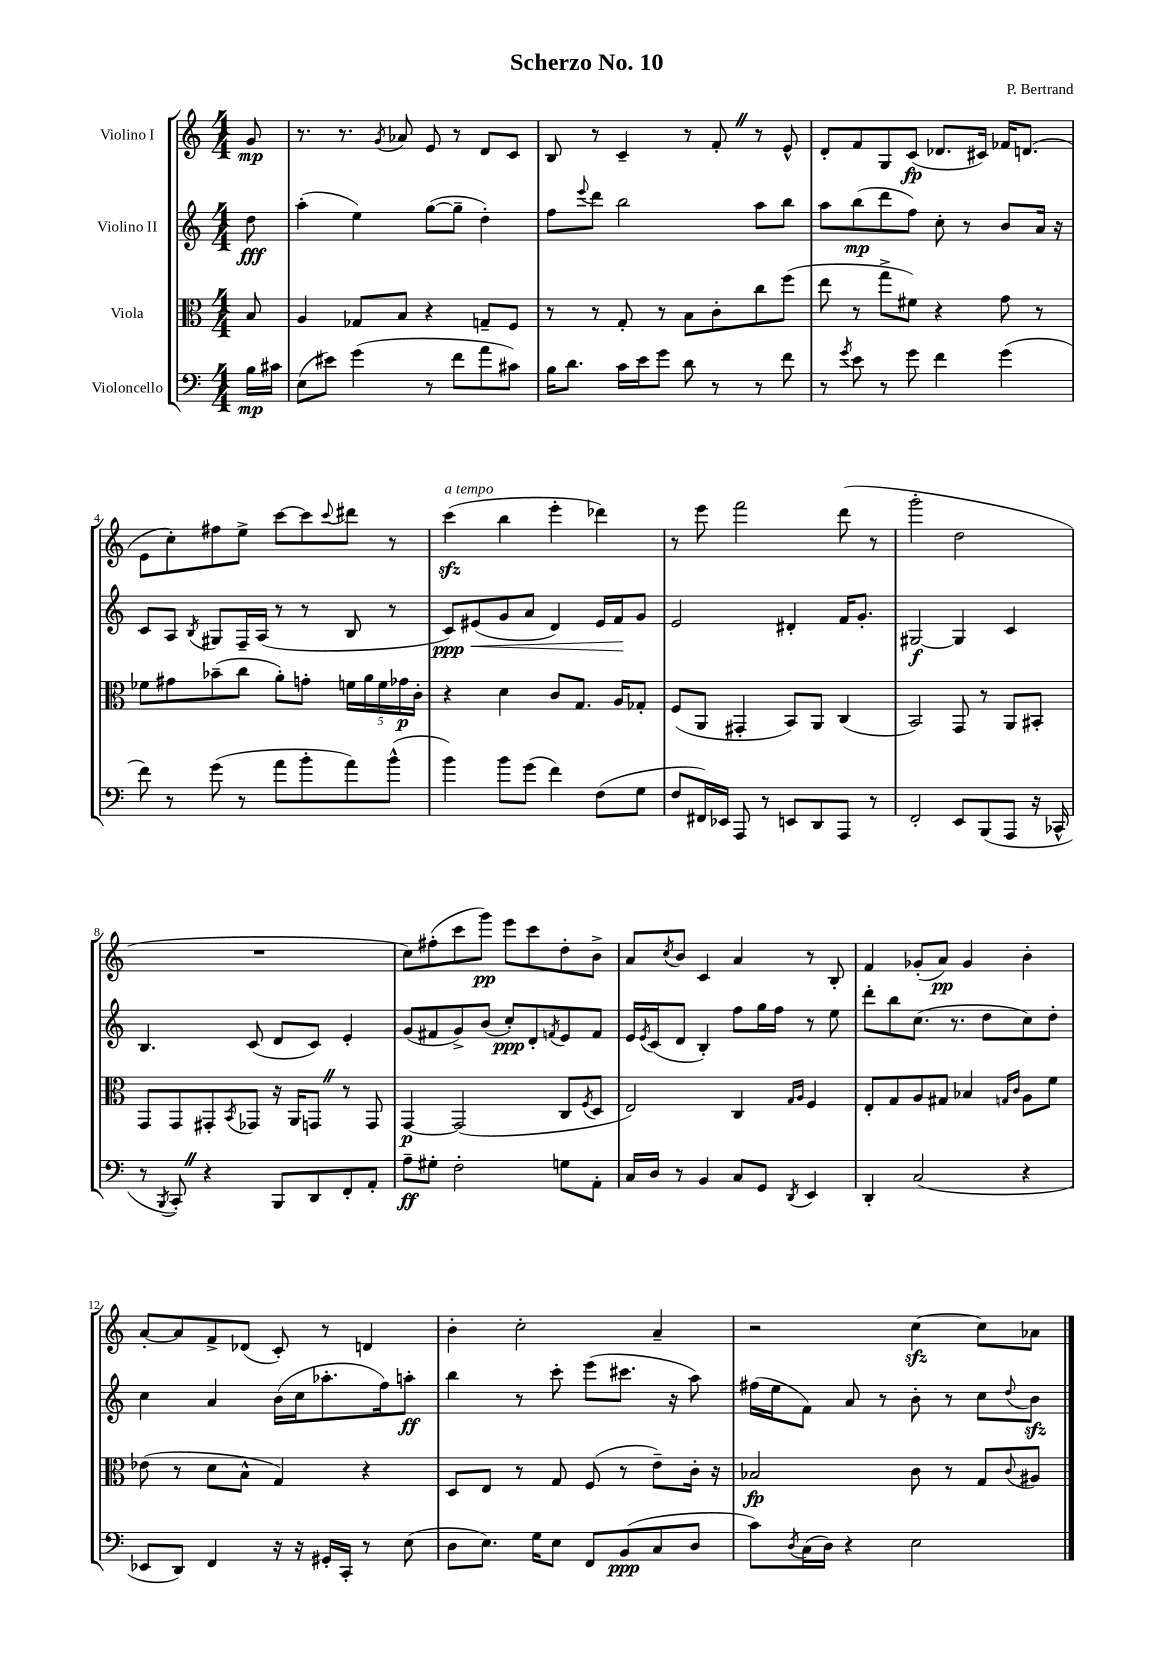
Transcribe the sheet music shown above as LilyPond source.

\header { title = "Scherzo No. 10" composer = "P. Bertrand" }
<<
\new StaffGroup <<
\new Staff = "s0" \with { instrumentName = "Violino I" } {
    \clef treble \key c \major \numericTimeSignature \time 4/4 \partial 8
    g'8\mp |
    r8. r8. \acciaccatura { g'8 } aes'8 e'8 r8 d'8 c'8 |
    b8 r8 c'4-- r8 f'8-. \once \override BreathingSign.text = \markup { \musicglyph "scripts.caesura.straight" } \breathe r8 e'8-^ |
    d'8-. f'8 g8 c'8\fp( des'8. cis'16) fes'16 d'8.( |
    e'8 c''8-.) fis''8 e''8-> c'''8~ c'''8 \appoggiatura { c'''8 } dis'''8 r8 |
    c'''4\sfz^\markup { \italic "a tempo" }( b''4 e'''4-. des'''4) |
    r8 e'''8 f'''2 d'''8( r8 |
    g'''2-. d''2 |
    R1 |
    c''8) fis''8-.( c'''8 g'''8\pp) e'''8 c'''8 d''8-. b'8-> |
    a'8 \acciaccatura { c''8 } b'8 c'4 a'4 r8 b8-. |
    f'4 ges'8-.( a'8\pp) ges'4 b'4-. |
    a'8~-. a'8 f'8-> des'8( c'8-.) r8 d'4 |
    b'4-. c''2-. a'4-- |
    r2 c''4~\sfz c''8 aes'8 \bar "|." |
}
\new Staff = "s1" \with { instrumentName = "Violino II" } {
    \clef treble \key c \major \numericTimeSignature \time 4/4 \partial 8
    d''8\fff |
    a''4-.( e''4) g''8~( g''8-- d''4-.) |
    f''8 \appoggiatura { e'''8 } d'''8 b''2 a''8 b''8 |
    a''8 b''8\mp( d'''8 f''8) c''8-. r8 b'8 a'16 r16 |
    c'8 a8 \acciaccatura { b8 } gis8 f16-- a16( r8 r8 b8 r8 |
    c'8\ppp) eis'8\<( g'8 a'8 d'4) eis'16 f'16\! g'8 |
    e'2 dis'4-. f'16 g'8.-. |
    gis2~\f gis4 c'4 |
    b4. c'8( d'8 c'8) e'4-. |
    g'8( fis'8 g'8->) b'8( c''8-.\ppp) d'8-. \acciaccatura { f'8 } e'8 f'8 |
    e'16 \acciaccatura { e'8 } c'16( d'8 b4-.) f''8 g''16 f''16 r8 e''8 |
    d'''8-. b''8 c''8.( r8. d''8 c''8) d''8-. |
    c''4 a'4 b'16( c''16 aes''8.-. f''16) a''8-.\ff |
    b''4 r8 c'''8-. e'''8( cis'''8. r16 a''8) |
    fis''16( e''16 f'8) a'8 r8 b'8-. r8 c''8 \appoggiatura { d''8 } b'8\sfz \bar "|." |
}
\new Staff = "s2" \with { instrumentName = "Viola" } {
    \clef alto \key c \major \numericTimeSignature \time 4/4 \partial 8
    b8 |
    a4 ges8 b8 r4 g8-- f8 |
    r8 r8 g8-. r8 b8 c'8-. c''8 f''8( |
    e''8 r8 g''8-> fis'8) r4 g'8 r8 |
    fes'8 gis'8 bes'8--( c''8 a'8-.) g'8-. \tuplet 5/4 { f'16 a'16 f'16 ges'16\p c'16-. } |
    r4 d'4 c'8 g8. a16 ges8-. |
    f8( a,8 gis,4-. b,8) a,8 c4( |
    b,2) g,8 r8 a,8 bis,8-. |
    g,8 g,8 gis,8-. \acciaccatura { b,8 } ges,8 r16 a,16 g,8 \once \override BreathingSign.text = \markup { \musicglyph "scripts.caesura.straight" } \breathe r8 g,8 |
    g,4~\p g,2( c8 \acciaccatura { f8 } d8 |
    e2) c4 \grace { g16 a16 } f4 |
    e8-. g8 a8 gis8 bes4 \grace { g16 c'16 } a8 f'8 |
    ees'8( r8 d'8 b8-^ g4) r4 |
    d8 e8 r8 g8 f8( r8 e'8--) c'16-. r16 |
    bes2\fp c'8 r8 g8 \appoggiatura { c'8 } ais8 \bar "|." |
}
\new Staff = "s3" \with { instrumentName = "Violoncello" } {
    \clef bass \key c \major \numericTimeSignature \time 4/4 \partial 8
    b16\mp cis'16 |
    e8( eis'8) g'4( r8 f'8 a'8 cis'8) |
    b16 d'8. c'16 e'16 g'8 d'8 r8 r8 f'8 |
    r8 \acciaccatura { g'8 } e'8 r8 g'8 f'4 g'4( |
    f'8) r8 g'8( r8 a'8 b'8-. a'8) b'8-^( |
    b'4) b'8 g'8( f'4) f8( g8 |
    f8 fis,16) ees,16 a,,8 r8 e,8 d,8 a,,8 r8 |
    f,2-. e,8 b,,8( a,,8 r16 ces,16-^ |
    r8 \acciaccatura { b,,8 } c,8-.) \once \override BreathingSign.text = \markup { \musicglyph "scripts.caesura.straight" } \breathe r4 b,,8 d,8 f,8-. a,8-. |
    a8--\ff gis8-. f2-. g8 a,8-. |
    c16 d16 r8 b,4 c8 g,8 \acciaccatura { d,8 } e,4 |
    d,4-. c2( r4 |
    ees,8 d,8) f,4 r16 r16 gis,16-. c,16-. r8 e8( |
    d8 e8.) g16 e8 f,8 b,8\ppp( c8 d8 |
    c'8) \acciaccatura { d8 } c16( d16) r4 e2 \bar "|." |
}
>>
>>
